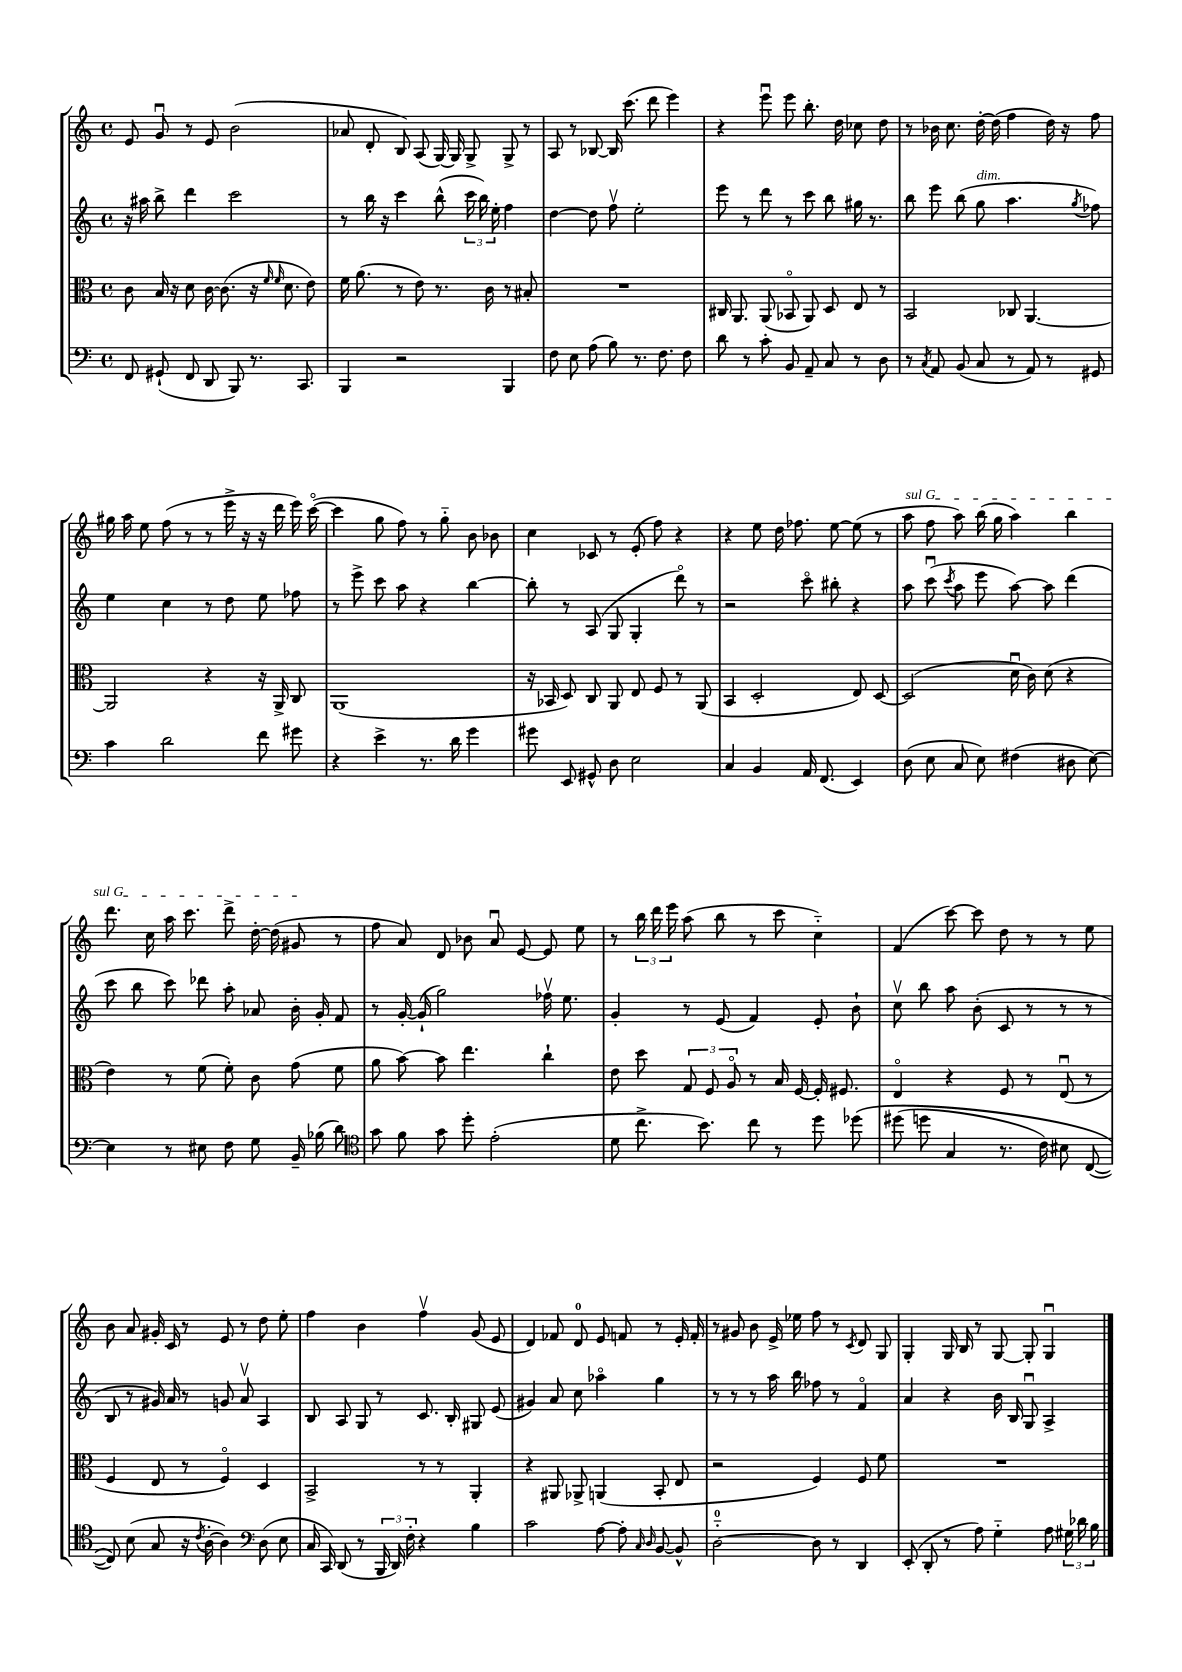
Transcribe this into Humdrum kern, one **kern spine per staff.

**kern	**kern	**kern	**kern
*staff4	*staff3	*staff2	*staff1
*clefF4	*clefC3	*clefG2	*clefG2
*k[]	*k[]	*k[]	*k[]
*M4/4	*M4/4	*M4/4	*M4/4
*met(c)	*met(c)	*met(c)	*met(c)
8FF	8c	16r	8e
.	.	16aa#	.
(8GG#`	16B	8bb^	8gu
.	16r	.	.
8FF	8d	4ddd	8r
8DD	[16c	.	8e
.	(8.c]	.	.
8BBB)	.	2ccc	(2b
8.r	16r	.	.
.	16qqf	.	.
.	16qqf	.	.
.	8.d	.	.
8.CC	.	.	.
.	8e)	.	.
=	=	=	=
4BBB	16f	8r	8a-
.	(8.a	.	.
.	.	16bb	8d'
.	.	16r	.
2r	8r	4ccc	8B)
.	8e)	.	(8A
.	8.r	(8bb^^	[16G)
.	.	.	16G]
.	.	24ccc	8G^
.	.	24bb)	.
.	16c	.	.
.	.	24ee'	.
4BBB	8r	4ff	8G^
.	8B#'	.	8r
=	=	=	=
8F	1r	[4dd	8A
8E	.	.	8r
(8A	.	8dd]	[8B-
8B)	.	8ffv	16B-]
.	.	.	(8.ccc
8.r	.	2ee'	.
.	.	.	8ddd
8.F	.	.	.
.	.	.	4eee)
8F	.	.	.
=	=	=	=
8d	16C#	8eee	4r
.	8.AA	.	.
8r	.	8r	.
8c'	(8AA	8ddd	8eeeu
8BB	8BB-o	8r	8eee
8AA~	8AA)	8ccc	8.bb'
8C	8D	8bb	.
.	.	.	16dd
8r	8E	16gg#	8cc-
.	.	8.r	.
8D	8r	.	8dd
=	=	=	=
8r	2BB	8bb	8r
8qC	.	.	.
8AA	.	8eee	16b-
.	.	.	8.cc
(8BB	.	(8bb	.
8C	.	8gg	[16dd'
.	.	.	(16dd]
8r	8C-	4.aa	4ff
8AA)	[4.AA	.	.
8r	.	.	16dd)
.	.	.	16r
.	.	8qgg	.
8GG#	.	8ff-)	8ff
=	=	=	=
4c	2AA]	4ee	16gg#
.	.	.	16aa
.	.	.	8ee
2d	.	4cc	(8ff
.	.	.	8r
.	4r	8r	8r
.	.	8dd	16eee^
.	.	.	16r
8f	16r	8ee	16r
.	16AA^	.	16ddd
8g#	8C	8ff-	16eee)
.	.	.	([16ccco
=	=	=	=
4r	(1AA	8r	4ccc]
.	.	8eee^	.
4e^	.	8ccc	8gg
.	.	8aa	8ff)
8.r	.	4r	8r
.	.	.	8gg'~
16d	.	.	.
4g	.	[4bb	8b
.	.	.	8b-
=	=	=	=
8g#	16r	8bb']	4cc
.	16BB-	.	.
8EE	8D)	8r	.
8GG#^^	8C	(8A	8c-
8D	8AA	8G	8r
2E	8E	4G'	(8e'
.	8F	.	8ff)
.	8r	8dddo)	4r
.	(8AA	8r	.
=	=	=	=
4C	4BB	2r	4r
4BB	2D'	.	8ee
.	.	.	16dd
.	.	.	8.ff-
16AA	.	8ccco	.
(8.FF	.	.	.
.	.	8bb#'	[8ee
4EE)	8E)	4r	(8ee]
.	[8D	.	8r
=	=	=	=
(8D	(2D]	8aa	8aa
8E	.	(8cccu	8ff
.	.	8qccc	.
8C	.	8aa	8aa)
8E)	.	8eee	(16bb
.	.	.	16gg
(4F#	16du	[8aa)	4aa)
.	16c)	.	.
.	(8d	8aa]	.
8D#	4r	(4ddd	4bb
[8E)	.	.	.
=	=	=	=
4E]	4e)	8ccc	8.ddd
.	.	8bb	.
.	.	.	16cc
8r	8r	8ccc)	16aa
.	.	.	8.ccc
8E#	(8f	8ddd-	.
8F	8f')	8aa'	8ddd^
8G	8c	8a-	[16dd'
.	.	.	(16dd]
16BB~	(8g	16b'	8g#
(16B-	.	16g'	.
8d)	8f	8f	8r
=	=	=	=
*clefC4	*	*	*
8g	8a	8r	8ff
8f	[8b)	[16g'	8a)
.	.	(16g`]	.
8g	8b]	2gg)	8d
8dd'	4.ee	.	8b-
(2e'	.	.	8au
.	.	.	[8e
.	4cc`	16ff-v	8e]
.	.	8.ee	.
.	.	.	8ee
=	=	=	=
8d	8e	4g'	8r
8.cc^	8dd	.	24bb
.	.	.	24ddd
.	.	.	24eee
.	12G	8r	(8aa
8.b)	.	.	.
.	12F	.	.
.	.	(8e	8bb
.	12Ao	.	.
8cc	8r	4f)	8r
8r	16B	.	8ccc
.	[16F	.	.
8dd	16F']	8e'	4cc'~)
.	8.F#	.	.
&(8dd-	.	8b`	.
=	=	=	=
(8dd#	4Eo	8ccv	(4f
8dd	.	8bb	.
4G	4r	8aa	[8ccc)
.	.	(8b'	8ccc]
8.r	8F	8c	8dd
.	8r	8r	8r
16c)	.	.	.
8B#	(8Eu	8r	8r
([8C	8r	8r	8ee
=	=	=	=
8C])&)	4F	8B	8b
(8B	.	8r	8a
8G	8E	16g#)	16g#'
.	.	16a	16c
16r	8r	8r	8r
8qc	.	.	.
[16A'	.	.	.
4A])	4Fo)	8g	8e
.	.	8av	8r
*clefF4	*	*	*
(8D	4D	4A	8dd
8E	.	.	8ee'
=	=	=	=
16C	2BB^	8B	4ff
16CC)	.	.	.
(8DD	.	8A	.
8r	.	8G	4b
24BBB	.	8r	.
24DD)	.	.	.
24F'	.	.	.
4r	8r	8.c	4ffv
.	8r	.	.
.	.	16B'	.
4B	4AA'	8G#	(8g
.	.	(8e	8e
=	=	=	=
2c	4r	4g#)	4d)
.	8AA#	8a	8f-
.	8AA-^	8cc	8d
[8A	(4AA	4aa-o	8e
8A']	.	.	8f
16qqC	.	.	.
16qqD	.	.	.
[8BB	8BB'	4gg	8r
8BB^^]	8E	.	16e'
.	.	.	16f'
=	=	=	=
[2D'~	2r	8r	8r
.	.	8r	8g#
.	.	8r	8b
.	.	16aa	16e^
.	.	16bb	16ee-
8D]	4F)	8ff-	8ff
8r	.	8r	8r
.	.	.	8qc
4DD	8F	4fo	8d
.	8f	.	8G
=	=	=	=
(8EE'	1r	4a	4G'
8DD'	.	.	.
8r	.	4r	16G
.	.	.	16B
8A)	.	.	8r
4G'~	.	16b	[8G
.	.	16B	.
.	.	8Gu	8G']
8A	.	4A^	4Gu
24G#	.	.	.
24d-	.	.	.
24B	.	.	.
==	==	==	==
*-	*-	*-	*-
